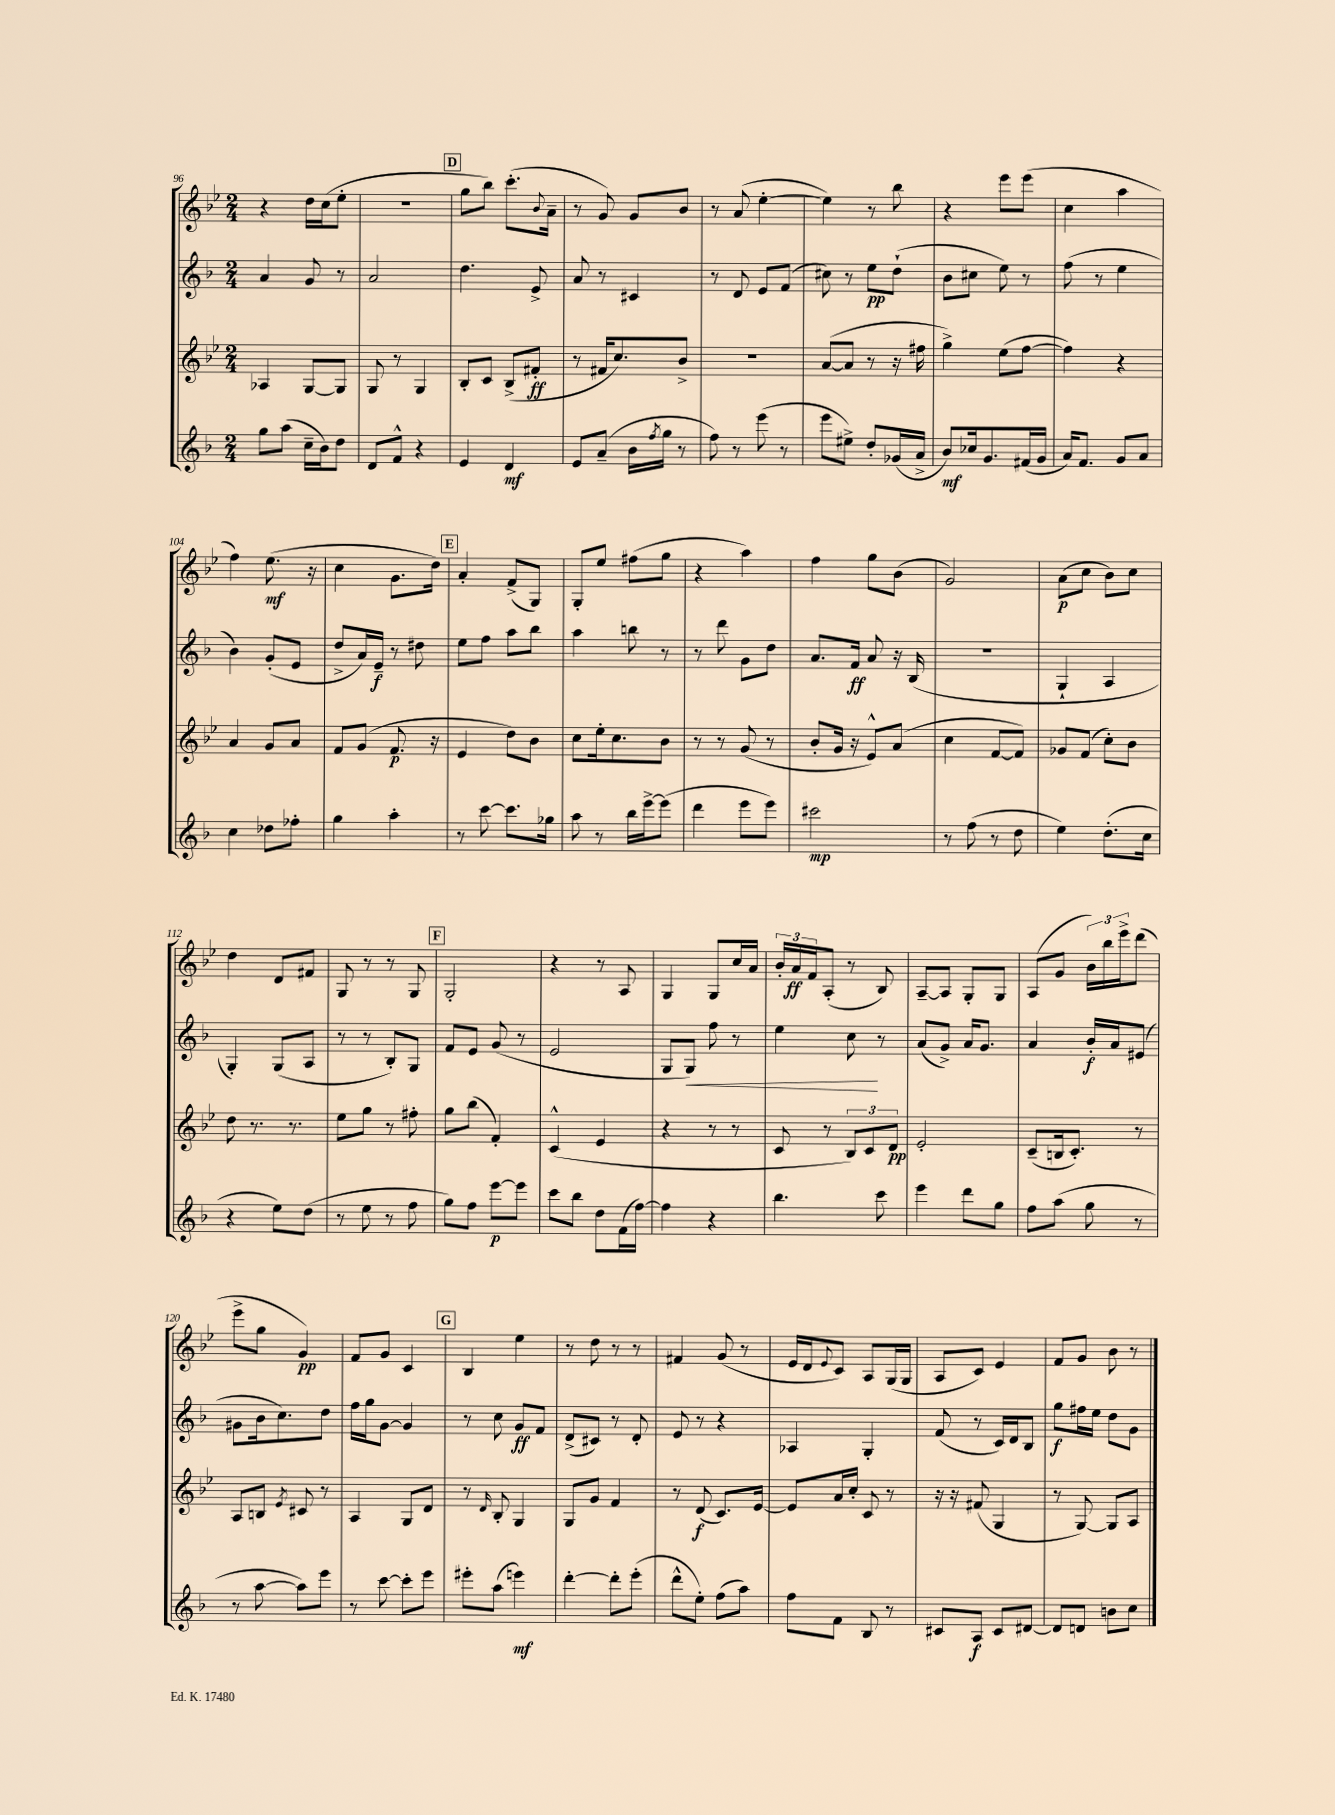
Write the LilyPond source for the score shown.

<<
\new StaffGroup <<
\new Staff = "s0" {
    \clef treble \key bes \major \numericTimeSignature \time 2/4
    r4 d''16 c''16( ees''8-. |
    R2 |
    \mark \markup { \box "D" } g''8 bes''8) c'''8.-.( \appoggiatura { bes'8 } a'16-- |
    r8 g'8) g'8 bes'8 |
    r8 a'8( ees''4~-. |
    ees''4) r8 bes''8 |
    r4 ees'''8 ees'''8( |
    c''4 a''4 |
    f''4) ees''8.\mf( r16 |
    c''4 g'8. d''16) |
    \mark \markup { \box "E" } a'4-. f'8->( g8) |
    g8-. ees''8 fis''8( g''8 |
    r4 a''4) |
    f''4 g''8 bes'8( |
    g'2) |
    a'8\p( c''8 bes'8) c''8 |
    d''4 d'8 fis'8 |
    g8 r8 r8 g8 |
    \mark \markup { \box "F" } g2-. |
    r4 r8 a8 |
    g4 g8 c''16 a'16 |
    \tuplet 3/2 { bes'16-. a'16\ff f'16 } a8-.( r8 bes8) |
    a8~-- a8 g8-. g8 |
    a8( g'8 \tuplet 3/2 { bes'16) bes''16 ees'''16-> } d'''8( |
    ees'''8-> g''8 g'4\pp) |
    f'8 g'8 c'4 |
    \mark \markup { \box "G" } bes4 ees''4 |
    r8 d''8 r8 r8 |
    fis'4 g'8( r8 |
    ees'16 d'16 \appoggiatura { ees'8 } c'8) a8 g16( g16 |
    a8 c'8) ees'4 |
    f'8 g'8 bes'8 r8 \bar "|." |
}
\new Staff = "s1" {
    \clef treble \key f \major \numericTimeSignature \time 2/4
    a'4 g'8 r8 |
    a'2 |
    \mark \markup { \box "D" } d''4. e'8-> |
    a'8 r8 cis'4 |
    r8 d'8 e'8 f'8( |
    cis''8) r8 e''8\pp d''8-!( |
    bes'8 cis''8 e''8) r8 |
    f''8( r8 e''4 |
    bes'4) g'8-.( e'8 |
    d''8-> a'16) e'16--\f r8 dis''8 |
    \mark \markup { \box "E" } e''8 f''8 a''8 bes''8 |
    a''4 b''8 r8 |
    r8 d'''8 g'8 d''8 |
    a'8. f'16\ff a'8 r16 bes16( |
    r2 |
    g4-! a4 |
    g4-.) g8( a8 |
    r8 r8 bes8-.) g8 |
    \mark \markup { \box "F" } f'8 e'8 g'8( r8 |
    e'2 |
    g8 g8\<) f''8 r8 |
    e''4 c''8\! r8 |
    a'8( g'8->) a'16 g'8. |
    a'4 bes'16-.\f a'16 eis'8( |
    gis'8 bes'16 c''8.) d''8 |
    f''16 g''16 g'8~ g'4 |
    \mark \markup { \box "G" } r8 c''8 g'8\ff f'8 |
    d'8->( cis'8) r8 d'8-. |
    e'8 r8 r4 |
    aes4 g4-. |
    f'8( r8 c'16) d'16 bes8 |
    g''8\f fis''16 e''16 d''8 g'8 \bar "|." |
}
\new Staff = "s2" {
    \clef treble \key bes \major \numericTimeSignature \time 2/4
    aes4 g8~ g8 |
    g8 r8 g4 |
    \mark \markup { \box "D" } bes8-. c'8 bes8->( fis'8-.\ff |
    r8 fis'16 c''8.) bes'8-> |
    r2 |
    a'8~( a'8 r8 r16 fis''16 |
    g''4->) ees''8( f''8~ |
    f''4) r4 |
    a'4 g'8 a'8 |
    f'8 g'8( f'8.\p r16 |
    \mark \markup { \box "E" } ees'4 d''8) bes'8 |
    c''8 ees''16-. c''8. bes'8 |
    r8 r8 g'8( r8 |
    bes'8-. g'16 r16 ees'8-^) a'8( |
    c''4 f'8~ f'8) |
    ges'8 f'8( c''8-.) bes'8 |
    d''8 r8. r8. |
    ees''8 g''8 r8 fis''8-. |
    \mark \markup { \box "F" } g''8 bes''8( f'4-.) |
    c'4-^( ees'4 |
    r4 r8 r8 |
    c'8 r8 \tuplet 3/2 { bes8) c'8 d'8\pp } |
    ees'2-. |
    c'8--( b16 c'8.-.) r8 |
    a8 b8 \acciaccatura { ees'8 } cis'8 r8 |
    a4 g8 d'8 |
    \mark \markup { \box "G" } r8 \grace { d'16 } bes8-. g4 |
    g8 g'8 f'4 |
    r8 d'8\f( c'8.) ees'16~ |
    ees'8 a'16 c''16-. c'8 r8 |
    r16 r16 fis'8( g4 |
    r8 g8~) g8 a8 \bar "|." |
}
\new Staff = "s3" {
    \clef treble \key f \major \numericTimeSignature \time 2/4
    g''8 a''8( c''16-- bes'16) d''8 |
    d'8 f'8-^ r4 |
    \mark \markup { \box "D" } e'4 d'4\mf |
    e'8 a'8--( bes'16 \acciaccatura { f''8 } g''16 r8 |
    f''8) r8 e'''8( r8 |
    e'''8 eis''8->) d''8-. ges'16( a'16-> |
    bes'8\mf) ces''16 g'8. fis'16( g'16 |
    a'16) f'8. g'8 a'8 |
    c''4 des''8 fes''8-. |
    g''4 a''4-. |
    \mark \markup { \box "E" } r8 c'''8~ c'''8. ges''16 |
    a''8 r8 bes''16 e'''16~-> e'''8( |
    d'''4 e'''8 e'''8) |
    cis'''2\mp |
    r8 f''8( r8 d''8 |
    e''4) d''8.-.( c''16 |
    r4 e''8) d''8( |
    r8 e''8 r8 f''8 |
    \mark \markup { \box "F" } g''8) f''8 e'''8~\p e'''8 |
    c'''8 bes''8 d''8 f'16( f''16~) |
    f''4 r4 |
    bes''4. c'''8 |
    e'''4 d'''8 g''8 |
    f''8 a''8( g''8 r8 |
    r8 a''8~ a''8) e'''8 |
    r8 c'''8~ c'''8-. e'''8 |
    \mark \markup { \box "G" } eis'''8-. a''8( e'''4\mf) |
    d'''4~-. d'''8-. e'''8-.( |
    d'''8-^ e''8-.) f''8( a''8) |
    f''8 f'8 bes8 r8 |
    cis'8 a8\f cis'8 dis'8~ |
    dis'8 d'8 b'8 c''8 \bar "|." |
}
>>
>>
\layout { \context { \Score currentBarNumber = #96 } }
